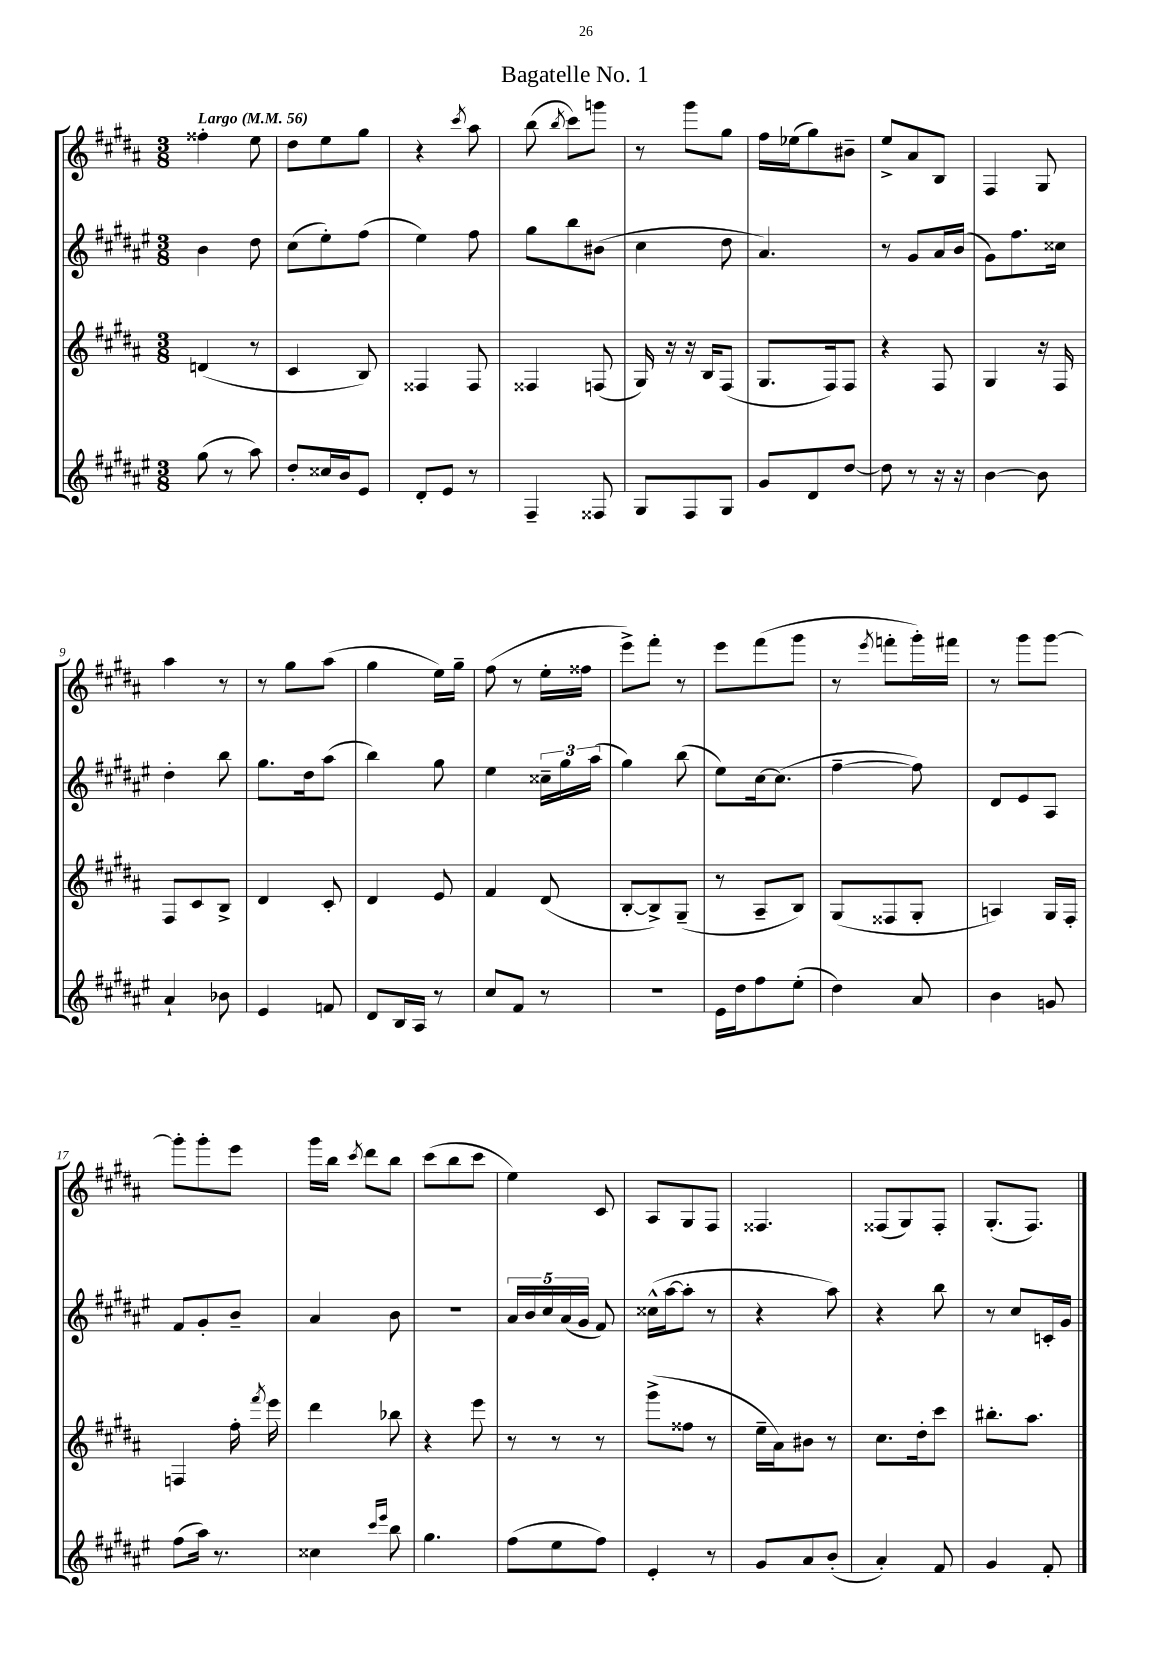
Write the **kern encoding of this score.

**kern	**kern	**kern	**kern
*part4	*part3	*part2	*part1
*staff4	*staff3	*staff2	*staff1
*clefG2	*clefG2	*clefG2	*clefG2
*k[f#c#g#d#a#e#]	*k[f#c#g#d#a#]	*k[f#c#g#d#a#e#]	*k[f#c#g#d#a#]
*M3/8	*M3/8	*M3/8	*M3/8
*MM56	*MM56	*MM56	*MM56
=1	=1	=1	=1
!	!	!	!LO:TX:a:B:t=Largo
(8gg#\	(4dn/	4b\	4ff##X'\
8r	.	.	.
8aa#\)	8r	8dd#\	8ee\
=2	=2	=2	=2
8dd#'/L	4c#/	(8cc#\L	8dd#\L
16cc##X/L	.	8ee#'\)	8ee\
16b/J	.	.	.
8e#/J	8B/)	(8ff#\J	8gg#\J
=3	=3	=3	=3
8d#'/L	4F##X/	4ee#\)	4r
8e#/J	.	.	.
.	.	.	8qccc#/
8r	8F##/	8ff#\	8aa#\
=4	=4	=4	=4
4F#~/	4F##X/	8gg#\L	(8bb\
.	.	.	8qbb/
.	.	8bb\	8ccc#\L)
8F##X/	(8Fn/	(8b#X\J	8gggn\J
=5	=5	=5	=5
8G#/L	16G#/)	4cc#\	8r
.	16r	.	.
8F#/	16r	.	8ggg#\L
.	16B/KL	.	.
8G#/J	(8F#/J	8dd#\	8gg#\J
=6	=6	=6	=6
8g#/L	8.G#/L	4.a#/)	16ff#\LL
.	.	.	(16ee-X\J
8d#/	.	.	8gg#\)
.	16F#/k)	.	.
[8dd#/J	8F#/J	.	8b#X~\J
=7	=7	=7	=7
8dd#\]	4r	8r	8ee^/L
8r	.	8g#/L	8a#/
16r	8F#/	16a#/L	8B/J
16r	.	(16b/JJ	.
=8	=8	=8	=8
[4b\	4G#/	8g#\L)	4F#/
.	.	8.ff#\	.
8b\]	16r	.	8G#/
.	16F#/	16cc##X\Jk	.
!!LO:LB:g=z
=9	=9	=9	=9
4a#`/	8F#/L	4dd#'\	4aa#\
.	8c#/	.	.
8b-X\	8B^/J	8bb\	8r
=10	=10	=10	=10
4e#/	4d#/	8.gg#\L	8r
.	.	.	8gg#\L
.	.	16dd#\k	.
8fn/	8c#'/	(8aa#\J	(8aa#\J
=11	=11	=11	=11
8d#/L	4d#/	4bb\)	4gg#\
16B/L	.	.	.
16A#/JJ	.	.	.
8r	8e/	8gg#\	16ee\LL)
.	.	.	16gg#~\JJ
=12	=12	=12	=12
8cc#/L	4f#/	4ee#\	(8ff#\
8f#/J	.	.	8r
8r	(8d#/	24cc##X~\LL	16ee'\LL
.	.	24gg#\	.
.	.	.	16ff##X\JJ
.	.	(24aa#\JJ	.
=13	=13	=13	=13
4.r	[8B'/L	4gg#\)	8eee^\L)
.	8B^/])	.	8fff#'\J
.	(8G#~/J	(8bb\	8r
=14	=14	=14	=14
16e#\LL	8r	8ee#\L)	8eee\L
16dd#\J	.	.	.
8ff#\	8A#~/L	[16cc#\k	(8fff#\
.	.	(8.cc#\J]	.
(8ee#'\J	8B/J)	.	8ggg#\J
=15	=15	=15	=15
4dd#\)	(8G#/L	[4ff#~\	8r
.	.	.	8qeee/
.	8F##X/	.	8fffn'\L
8a#/	8G#'/J	8ff#\])	16ggg#'\L)
.	.	.	16fff#X\JJ
=16	=16	=16	=16
4b\	4An/)	8d#/L	8r
.	.	8e#/	8ggg#\L
8gn/	16G#/LL	8A#/J	[8ggg#\J
.	16F#'/JJ	.	.
!!LO:LB:g=z
=17	=17	=17	=17
(8ff#\L	4Fn/	8f#/L	8ggg#'\L]
16aa#\Jk)	.	8g#'/	8ggg#'\
8.r	.	.	.
.	16ff#'\	8b~/J	8eee\J
.	8qfff#/	.	.
.	16eee\	.	.
=18	=18	=18	=18
4cc##X\	4ddd#\	4a#/	16ggg#\LL
.	.	.	16bb\JJ
.	.	.	8qccc#/
.	.	.	8ddd#\L
16qqccc#/LL	.	.	.
16qqeee#/JJ	.	.	.
8bb\	8bb-X\	8b\	8bb\J
=19	=19	=19	=19
4.gg#\	4r	4.r	(8ccc#\L
.	.	.	8bb\
.	8eee\	.	8ccc#\J
=20	=20	=20	=20
(8ff#\L	8r	20a#/LL	4ee\)
.	.	20b/	.
.	.	20cc#/	.
8ee#\	8r	.	.
.	.	(20a#/	.
.	.	20g#/JJ	.
8ff#\J)	8r	8f#/)	8c#/
=21	=21	=21	=21
4e#'/	(8ggg#^\L	(16cc##X^^\LL	8A#/L
.	.	[16aa#\J	.
.	8ff##X\J	8aa#'\J]	8G#/
8r	8r	8r	8F#/J
=22	=22	=22	=22
8g#/L	16ee~\LL	4r	4.F##X/
.	16a#\J)	.	.
8a#/	8b#X\J	.	.
(8b'/J	8r	8aa#\)	.
=23	=23	=23	=23
4a#'/)	8.cc#\L	4r	(8F##X/L
.	.	.	8G#/)
.	16dd#'\k	.	.
8f#/	8ccc#\J	8bb\	8F##'/J
=24	=24	=24	=24
4g#/	8.bb#X'\L	8r	(8.G#'/L
.	.	8cc#/L	.
.	8.aa#\J	.	8.F#/J)
8f#'/	.	16cn'/L	.
.	.	16g#/JJ	.
==	==	==	==
*-	*-	*-	*-
